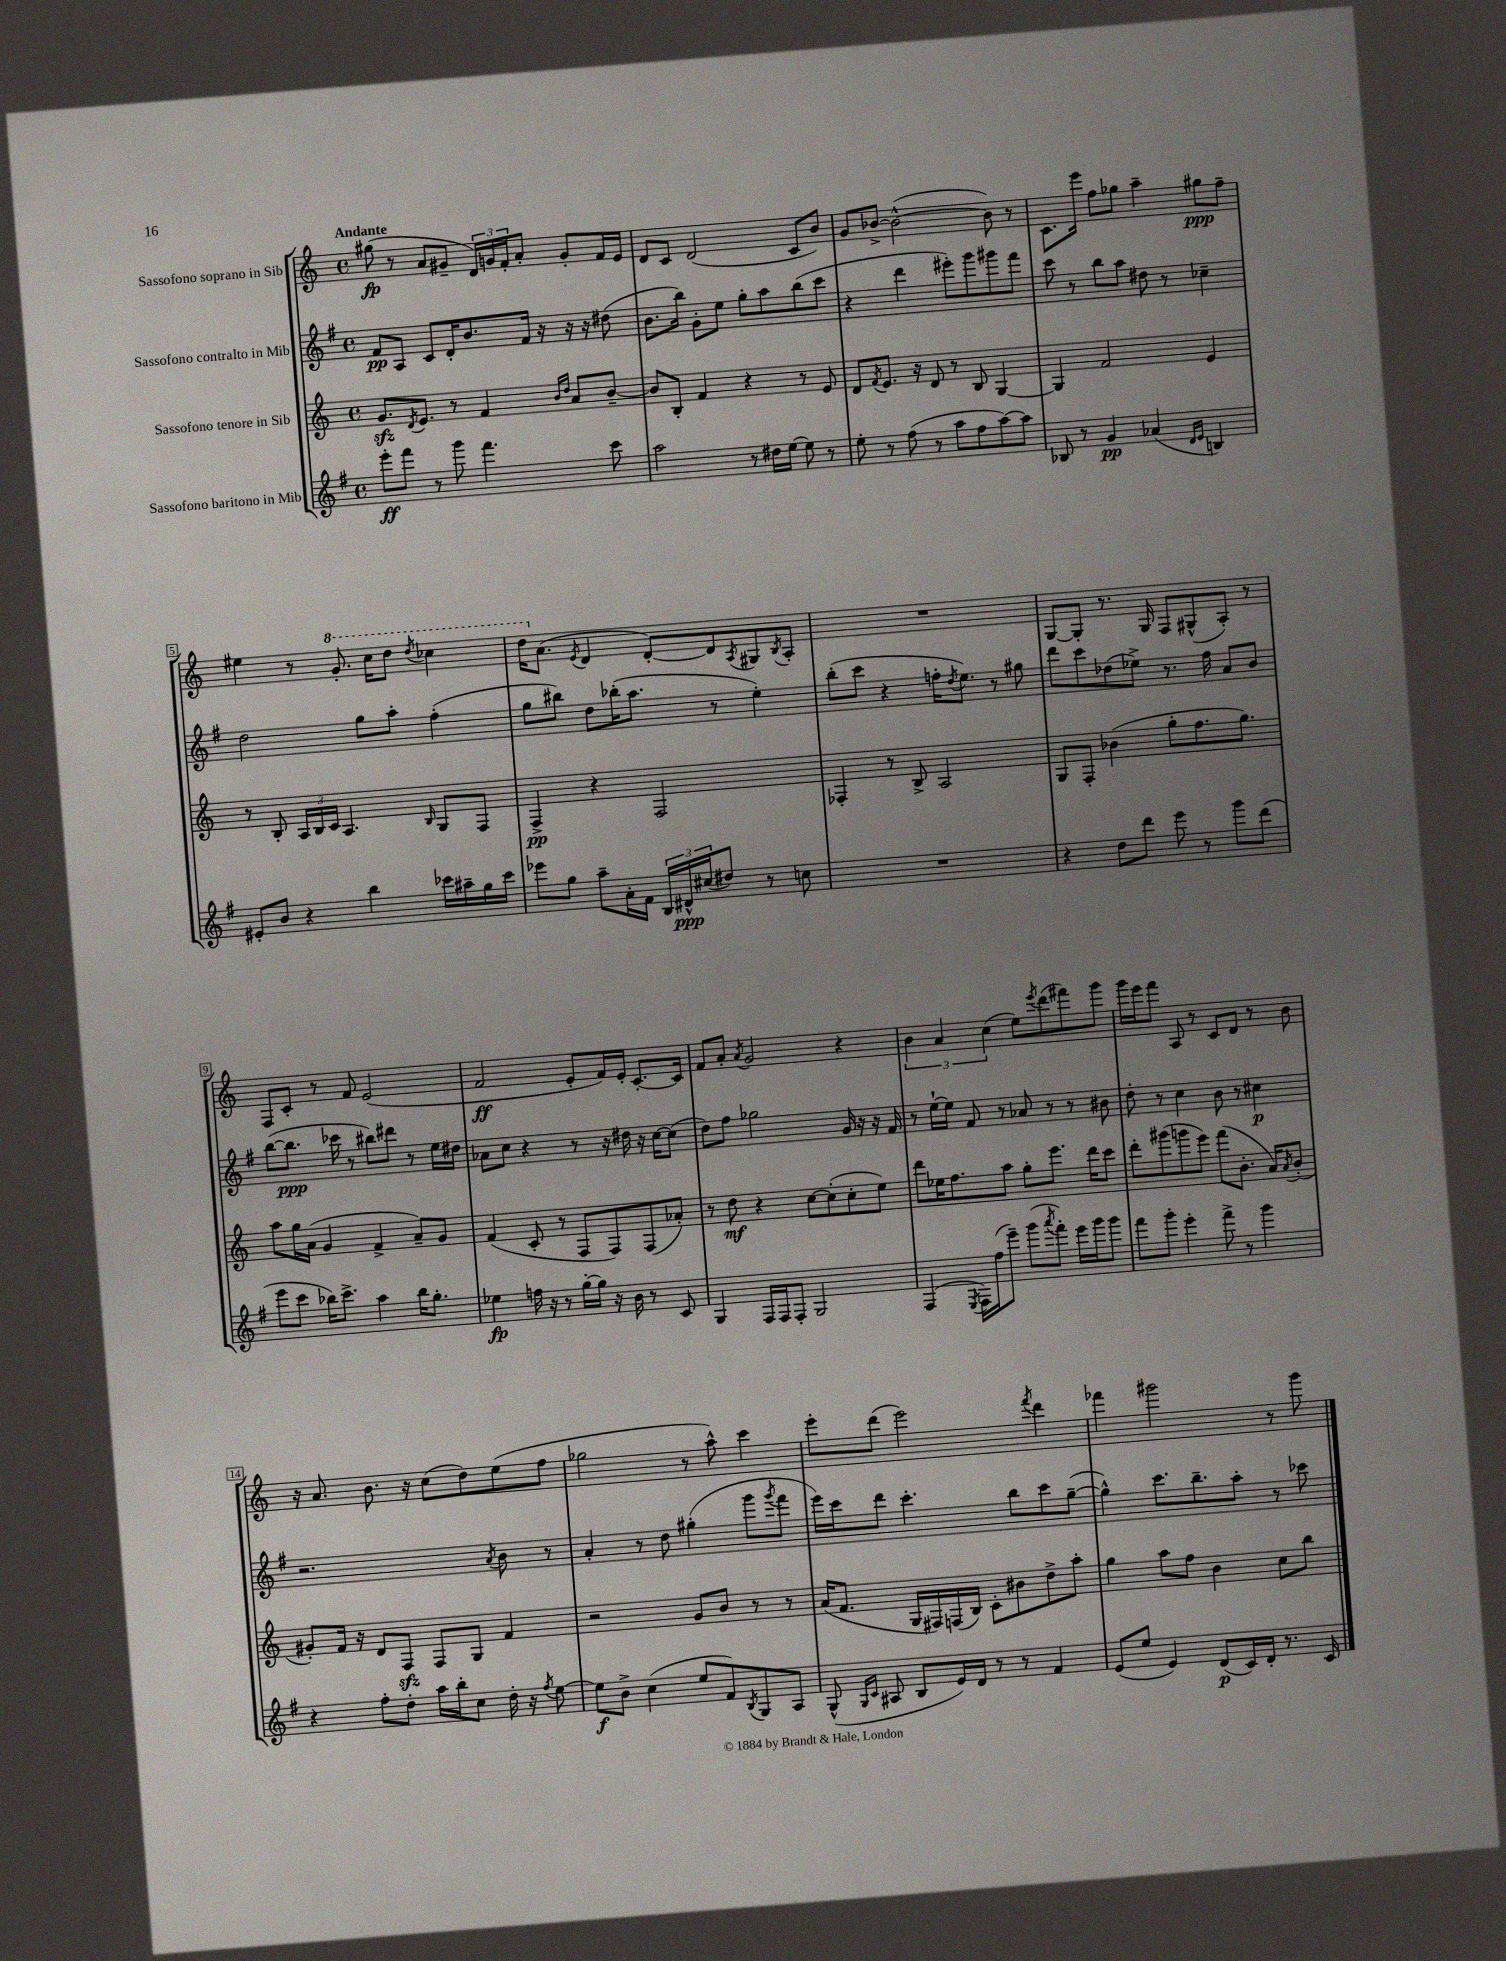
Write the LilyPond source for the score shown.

<<
\new StaffGroup <<
\new Staff = "s0" \with { instrumentName = "Sassofono soprano in Sib" } {
    \clef treble \key c \major \defaultTimeSignature \time 4/4 \tempo "Andante"
    gis''8\fp( r8 a'8 gis'8-- \tuplet 3/2 { d'16) g'16 f'16-. } a'8-. g'8-. f'16 e'16 |
    d'8 c'8 d'2( c'8 b'8) |
    g'8 bes'8~-> bes'2~-^( bes'8) r8 |
    c'8. e'''16 f''8 ges''8 a''4-- gis''8\ppp f''8-- |
    eis''4 r8 \ottava #1 g''8.-. c'''16 d'''8 \acciaccatura { d'''8 } ces'''4 |
    d'''16 \ottava #0 a'8.( \acciaccatura { e'8 } d'4 d'8~-.) d'8 \acciaccatura { a8 } gis8 \acciaccatura { b8 } a8-. |
    R1 |
    g8~ g8-. r8. g16 f8 gis8-^( a8-.) r8 |
    f8 c'8-. r8 f'8 e'2( |
    f'2\ff e'8-. f'16) e'16-. c'8.~-. c'16 |
    f'8 a'8-. \acciaccatura { a'8 } g'2 r4 |
    \tuplet 3/2 { b'4 a'4 c''4( } e''8) \acciaccatura { e'''8 } d'''8( fis'''8) g'''8 |
    g'''16 e'''16 f'''8 a8 r8 c'8 d'8 r8 b'8 |
    r16 a'8. b'8. r16 c''8( d''8) e''8( f''8 |
    ges''2 r8 a''8-^) c'''4 |
    e'''8-. d'''8( e'''2) \acciaccatura { f'''8 } d'''4 |
    fes'''4 gis'''2 r8 gis'''8 \bar "|." |
}
\new Staff = "s1" \with { instrumentName = "Sassofono contralto in Mib" } {
    \clef treble \key g \major \defaultTimeSignature \time 4/4
    fis'8\pp a8 c'8 d'16-. b'8. fis'16 r16 r16 r16 dis''8( |
    b'8. b''16) g'8-. e''8 g''8-. a''8 b''8( c'''8 |
    r4 d'''4 eis'''8-.) g'''8 gis'''8 fis'''8 |
    c'''8 r8 b''8 a''8 dis''8 r8 ces''4-- |
    d''2 g''8 a''8-. fis''4-.( |
    g''8 bis''8) d''8 bes''16-.( a''8. r8 e''4-.) |
    b''8-.( c'''8 r4 f''16-. \acciaccatura { d''8 } e''8.) r8 gis''8 |
    d'''8 c'''8 des''8( ees''8->) r8. fis''16 a'8 b'8 |
    b''8~( b''8.\ppp ces'''16 r8 bis''8) dis'''8 r8 e''16 dis''16 |
    aes'8 c''8 r4 r8 r16 dis''16 r16 c''16~ c''8( |
    d''8) fis''8 ges''2 g'16 r16 r16 fis'16 |
    r8 e''16~-! e''16 fis'8 r8 aes'8 r8 r8 bis'8 |
    d''8-. r8 c''4 b'8 r8 cis''4\p |
    r2. \acciaccatura { a'8 } b'8 r8 |
    a'4-. r8 d''8 gis''4-.( g'''8 \acciaccatura { g'''8 } fis'''8 |
    e'''16) c'''16 d'''8 c'''4.-. b''8 c'''8 g''8~--( |
    g''4-^) c'''8. b''8.-- a''8-. r8 ces'''8 \bar "|." |
}
\new Staff = "s2" \with { instrumentName = "Sassofono tenore in Sib" } {
    \clef treble \key c \major \defaultTimeSignature \time 4/4
    g'8.\sfz \acciaccatura { d'8 } e'8. r8 f'4 \grace { b'16 d''16 } a'8 b'8~-- |
    b'8 b8-. f'4 r4 r8 e'8 |
    d'8 \acciaccatura { f'8 } e'8. r16 d'8 r8 b8 g4~ |
    g4 f'2 e'4 |
    r8 b8-. \tuplet 3/2 { a16 b16 c'16 } a4. \grace { b16 } g8 f8 |
    f4->\pp r4 f2 |
    fes4-. r8 b8-> a2 |
    g8 f8-. bes'4( g''8-. f''8. g''8.) |
    a''8 g''16 a'16( g'4 f'4-> a'8--) g'8 |
    f'4( c'8-. r8 f8 f8) f8( aes'8-.) |
    r8 d''8\mf r4 c''8~ c''8-.( c''8-. e''8) |
    d'''8 ees''16 f''8. a''8 g''8-. e'''8. d'''16 c'''8 |
    d'''8-. gis'''8( g'''8 e'''8) f'''8( b'8.-. a'16) \acciaccatura { a'8 } b'8-.( |
    gis'8-.) f'16 r16 d'8 f8\sfz f8 g8 f'4 |
    r2 g'8 b'8 r8 r8 |
    a'16( f'8. g16 fis16) f16( b16) c'8-. bis'8 d''8-> a''8-. |
    g''4 a''8 f''8 b'4 c''8 b''8 \bar "|." |
}
\new Staff = "s3" \with { instrumentName = "Sassofono baritono in Mib" } {
    \clef treble \key g \major \defaultTimeSignature \time 4/4
    e'''8-.\ff fis'''8 r8 g'''8 fis'''4. c'''8 |
    a''2 r8 dis''16 e''16~ e''8 r8 |
    e''8-. r8 fis''8( r8 a''8 fis''8 a''8~) a''8 |
    bes8 r8 g'4\pp aes'4( \grace { d'16 e'16 } b4) |
    eis'8-. b'8 r4 b''4 ces'''16 ais''16-- g''16 ces'''16 |
    ees'''8 g''8 a''8-- a'16-. fis'16 \tuplet 3/2 { b16 dis'16-^\ppp cis''16( } dis''8) r8 c''8 |
    R1 |
    r4 d''8 d'''8 e'''8 r8 g'''8 d'''8( |
    e'''8 c'''8 bes''16) c'''8.-> a''4 bes''16 g''8.-. |
    ees''4\fp f''16 r16 r8 g''16~-. g''16 r16 b'16 r8 c'8 |
    g4 fis16 fis16 fis8-. g2 |
    fis4( \acciaccatura { e8 } fis16) fis''16( e'''8--) g'''8( \acciaccatura { a'''8 } fis'''8-.) e'''16 g'''16 g'''8 |
    fis'''8 g'''8-. e'''4-. fis'''8-> r8 g'''4 |
    r4 fis''8-. d''8-. a''16 b''16-. c''8 d''16-. r16 \acciaccatura { fis''8 } e''8~ |
    e''8\f b'8-> c''4( e''8 fis'8) \acciaccatura { b8 } g8 a8 |
    g8-^( \grace { g16 c'16 } ais8 b8 e'16) d'16 r8 r8 fis'4 |
    e'8( e''8 e'4) d'8\p( c'16) d'16-. r8. c'16 \bar "|." |
}
>>
>>
\layout { \context { \Score \override BarNumber.stencil = #(make-stencil-boxer 0.1 0.3 ly:text-interface::print) } }
